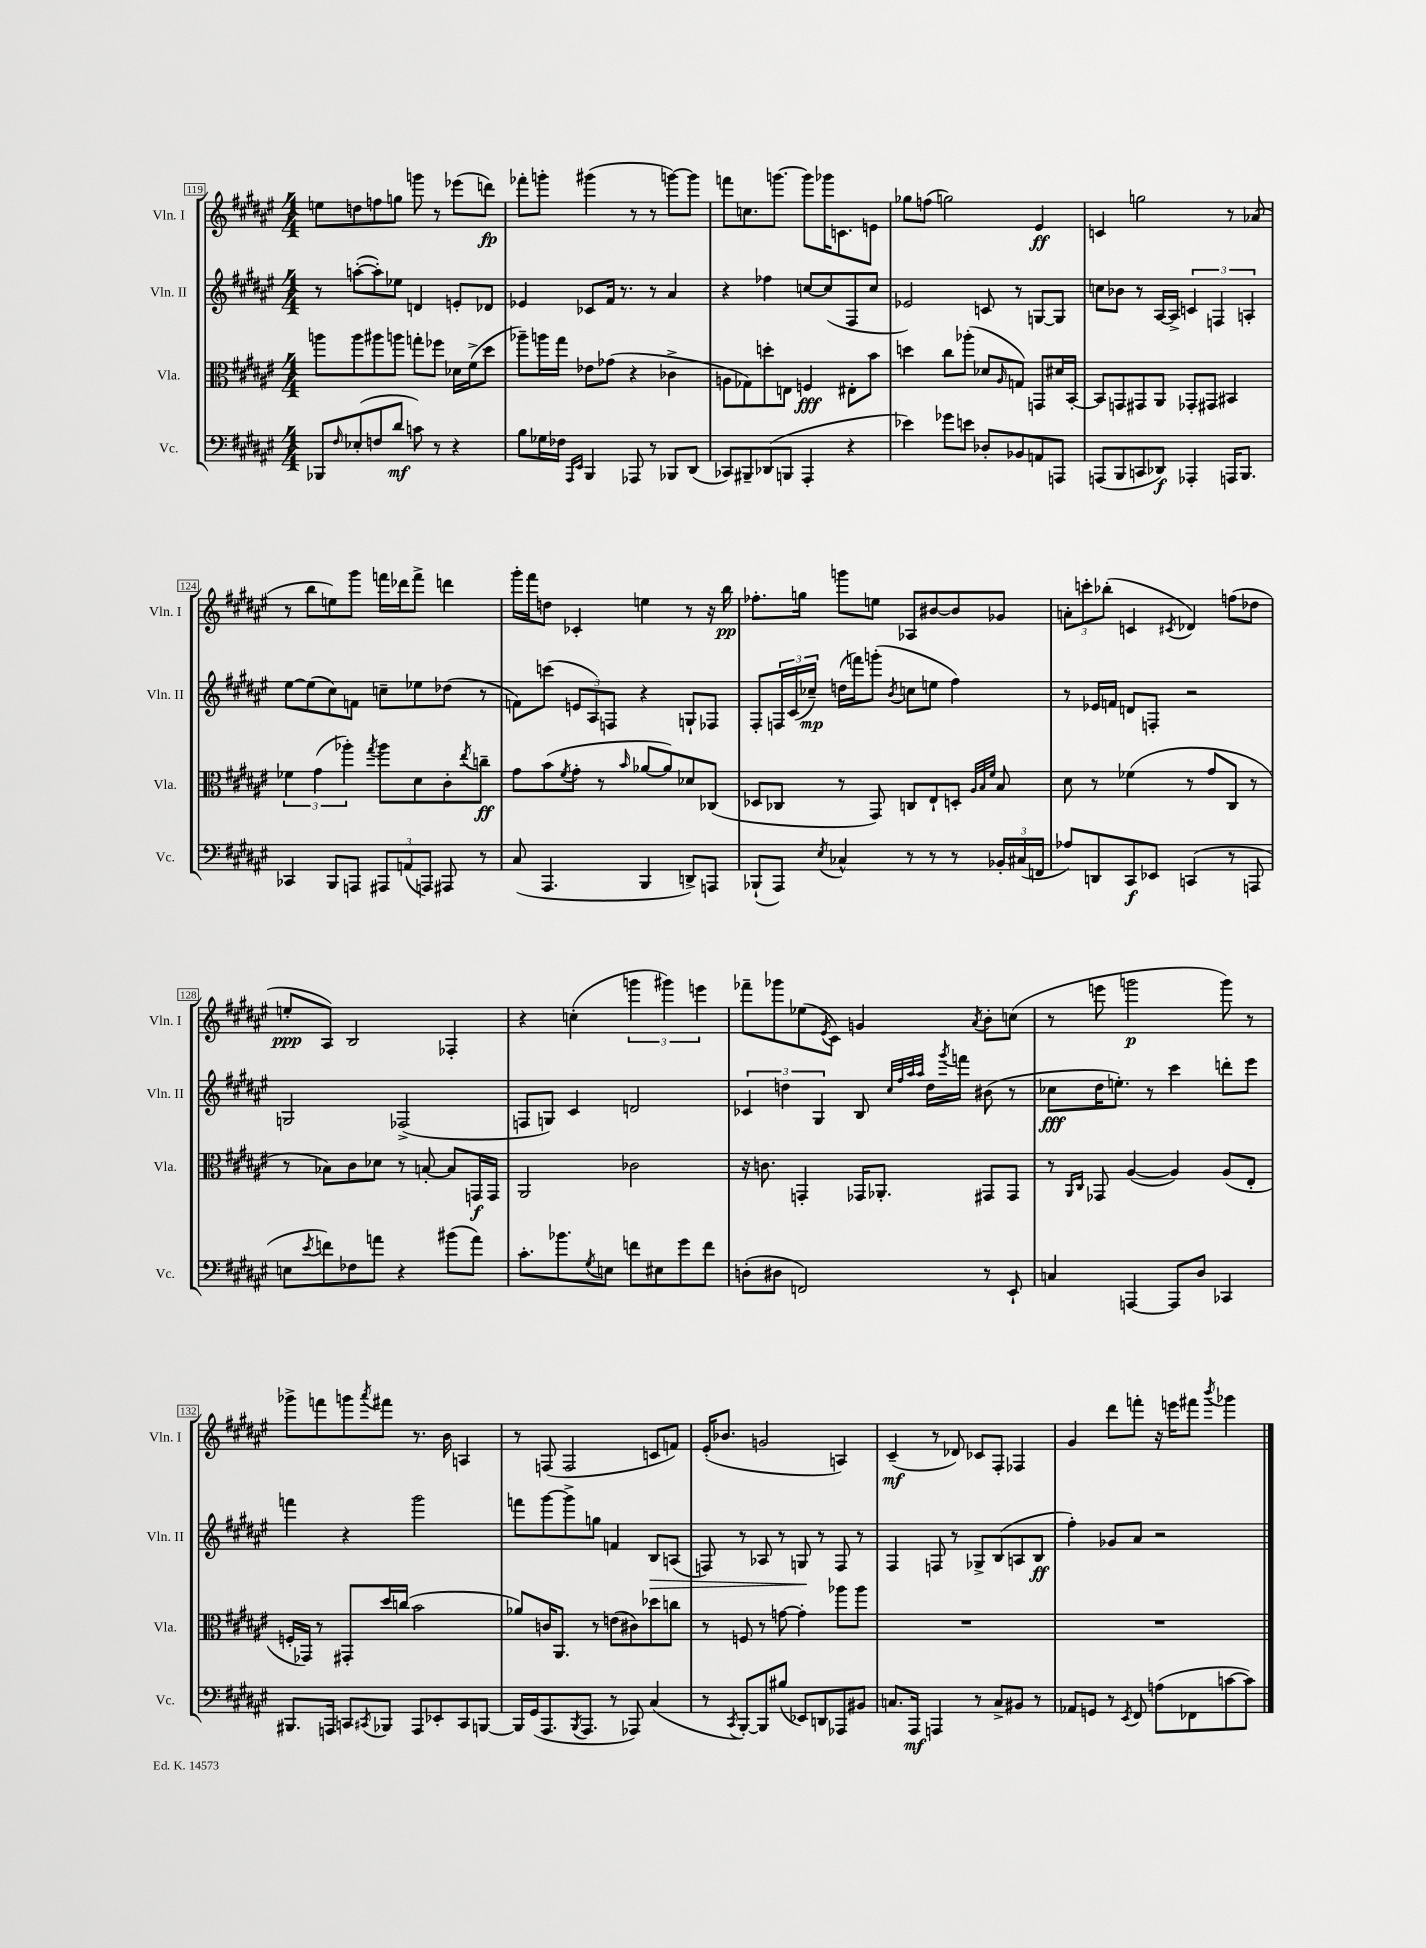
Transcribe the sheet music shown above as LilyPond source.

<<
\new StaffGroup <<
\new Staff = "s0" \with { instrumentName = "Vln. I" shortInstrumentName = "Vln. I" } {
    \clef treble \key fis \major \numericTimeSignature \time 4/4
    e''8 d''8 f''8 g''8 g'''8 r8 ees'''8( d'''8\fp) |
    fes'''8-. g'''8-. gis'''4( r8 r8 g'''8~) g'''8 |
    f'''8 c''8. g'''8.~ g'''8 ges'''16 c'8. e'8 |
    ges''8 f''8( g''2) eis'4\ff |
    c'4 g''2 r8 aes'8( |
    r8 b''8 e''8) gis'''8 f'''16 des'''16 f'''8-> d'''4 |
    gis'''16-. fis'''16 d''8 ces'4-. e''4 r8 r16 b''16\pp |
    fes''8.-. g''16 g'''8 e''8 aes8 bis'8~ bis'8 ges'8 |
    \tuplet 3/2 { a'8-. c'''8-. bes''8-.( } c'4 \acciaccatura { cis'8 } des'4) f''8( des''8 |
    e''8-.\ppp ais8) b2 fes4-. |
    r4 c''4-.( \tuplet 3/2 { g'''4 gis'''4) e'''4 } |
    fes'''8-- ges'''8 ees''8( \acciaccatura { eis'8 } cis'8) g'4 \acciaccatura { ais'8 } b'8-. c''8( |
    r8 e'''8 g'''2\p g'''8) r8 |
    ges'''8-> f'''8 g'''8 \acciaccatura { ais'''8 } fis'''8 r8. b'16 a4 |
    r8 f8( f2 c'8 f'8) |
    eis'16-.( bes'8. g'2 a4) |
    cis'4--\mf( r8 des'8) ces'8 fis8-. fes4 |
    gis'4 dis'''8 f'''8-. r16 e'''16 fis'''8 \acciaccatura { b'''8 } ges'''4 \bar "|." |
}
\new Staff = "s1" \with { instrumentName = "Vln. II" shortInstrumentName = "Vln. II" } {
    \clef treble \key fis \major \numericTimeSignature \time 4/4
    r8 a''8~-.( a''8-.) ees''8 d'4 e'8-. des'8 |
    ees'4 ces'8 fis'16 r8. r8 ais'4 |
    r4 fes''4 c''8~ c''8( fis8 c''8 |
    ees'2) c'8 r8 g8~ g8 |
    c''8 bes'8 r8 ais16~ ais16-> \tuplet 3/2 { c'4 f4 a4-. } |
    eis''8~ eis''8( cis''8) f'8 c''8-- ees''8 des''8( r8 |
    f'8) c'''8( \tuplet 3/2 { e'8 ais8) f8 } r4 g8-! fes8 |
    fis8-. \tuplet 3/2 { f16 cis'16( ces''16--\mp) } d''16( f'''16) g'''8-.( \acciaccatura { b'8 } c''8 e''8 fis''4) |
    r8 ees'16 f'16 d'8 f8-. r2 |
    g2 fes2->( |
    f8 g8) cis'4 d'2 |
    \tuplet 3/2 { ces'4 d''4 gis4 } b8 \grace { cis''32 fis''32 ais''32 ais''32 } d''16 \acciaccatura { gis'''8 } f'''16 bis'8( r8 |
    ces''8\fff dis''16 e''8.-.) r8 cis'''4 d'''8-. eis'''8 |
    f'''4 r4 gis'''2 |
    f'''8 gis'''8~ gis'''8-> g''8 f'4 b8\> a8( |
    f8) r8 aes8 r8 g8\! r8 f8 r8 |
    fis4 f8 r8 ges8-> b8( a8 b8\ff |
    fis''4-.) ges'8 ais'8 r2 \bar "|." |
}
\new Staff = "s2" \with { instrumentName = "Vla." shortInstrumentName = "Vla." } {
    \clef alto \key fis \major \numericTimeSignature \time 4/4
    a''8 a''8 ais''8 a''8 g''8-. fes''8 des'16 fis'16->( dis''8 |
    aes''8--) a''16 gis''16 ees'8 ges'8( r4 ces'4-> |
    a8 ges8) d''8-. e8 f4\fff eis8-. b'8 |
    d''4 cis''8 aes''8-.( des'8 \grace { ais16 } g8) g,8 dis'16 b,16~-. |
    b,8 g,8 gis,8 ais,8 ges,8-. gis,8 bis,4 |
    \tuplet 3/2 { fes'4 gis'4( aes''4-.) } \acciaccatura { gis''8 } aes''8 dis'8 cis'8-. \acciaccatura { eis''8 } c''8--\ff |
    gis'8 b'8( \acciaccatura { fis'8 } gis'8-. r8 \grace { b'16 } aes'8~ aes'8) des'8 ces8( |
    des8 ces8 r8 gis,8) c8 eis8-! d8-. \grace { ais32 b32 fis'32 } b8 |
    dis'8 r8 fes'4( r8 gis'8 cis8 r8 |
    r8 bes8) cis'8 des'8 r8 b8~-. b8 g,16\f g,16 |
    ais,2 ces'2 |
    r16 c'8. g,4-. ges,16 aes,8.-. gis,8 gis,8 |
    r8 \grace { ais,16 cis16 } ges,8 ais4~( ais4) ais8( eis8-. |
    f16-. ges,16) r8 gis,8-. dis''16 c''16( b'2 |
    aes'8) c'16 ais,8. r8 e'8( cis'8) des''8 c''8 |
    r8 f8 r8 g'8~ g'4-. aes''8 aes''8 |
    R1 |
    R1 \bar "|." |
}
\new Staff = "s3" \with { instrumentName = "Vc." shortInstrumentName = "Vc." } {
    \clef bass \key fis \major \numericTimeSignature \time 4/4
    bes,,8 \grace { fis16 } ees8-.( f8 dis'8\mf c'8) r8 r4 |
    b8 ges16 fes16 \grace { ais,,16 eis,16 } b,,4 aes,,8 r8 bes,,8 dis,8( |
    ces,8) bis,,8-- des,8( b,,8 ais,,4-. r4 |
    ees'4) ges'8 e'8 des8-. bes,8 a,8 a,,8 |
    a,,8( b,,8 c,8 des,8\f) aes,,4-. a,,16 b,,8. |
    ces,4 b,,8 a,,8 \tuplet 3/2 { ais,,8 a,8( a,,8) } ais,,8 r8 |
    cis8( ais,,4. b,,4 d,8->) a,,8 |
    bes,,8-!( ais,,8) \acciaccatura { eis8 } ces4-^ r8 r8 r8 \tuplet 3/2 { bes,16-. cis16( f,16 } |
    aes8) d,8 cis,8\f ees,8 c,4( r8 a,,8 |
    e8 \acciaccatura { eis'8 } f'8) fes8 a'8 r4 bis'8( a'8) |
    cis'8.-. bes'8. \acciaccatura { gis8 } e8 f'8 eis8 gis'8 f'8 |
    d8-.( dis8 f,2) r8 eis,8-! |
    c4 a,,4~ a,,8 dis8 ces,4 |
    bis,,8. a,,16 c,8 \acciaccatura { cis,8 } bes,,8 a,,8 ees,8-. cis,8 b,,8~ |
    b,,16 gis,16( ais,,8. \acciaccatura { b,,8 } ais,,8. r8 aes,,8) cis4( |
    r8 \acciaccatura { cis,8 } b,,8~-.) b,,8 bis8( ees,8) d,8 aes,,8 bis,8 |
    c8. ais,,16\mf a,,4 r8 c8-> bis,8 r8 |
    aes,8 g,8 r8 \acciaccatura { eis,8 } fis,8 a8( fes,8 c'8~ c'8) \bar "|." |
}
>>
>>
\layout { \context { \Score currentBarNumber = #119 \override BarNumber.stencil = #(make-stencil-boxer 0.1 0.3 ly:text-interface::print) } }
